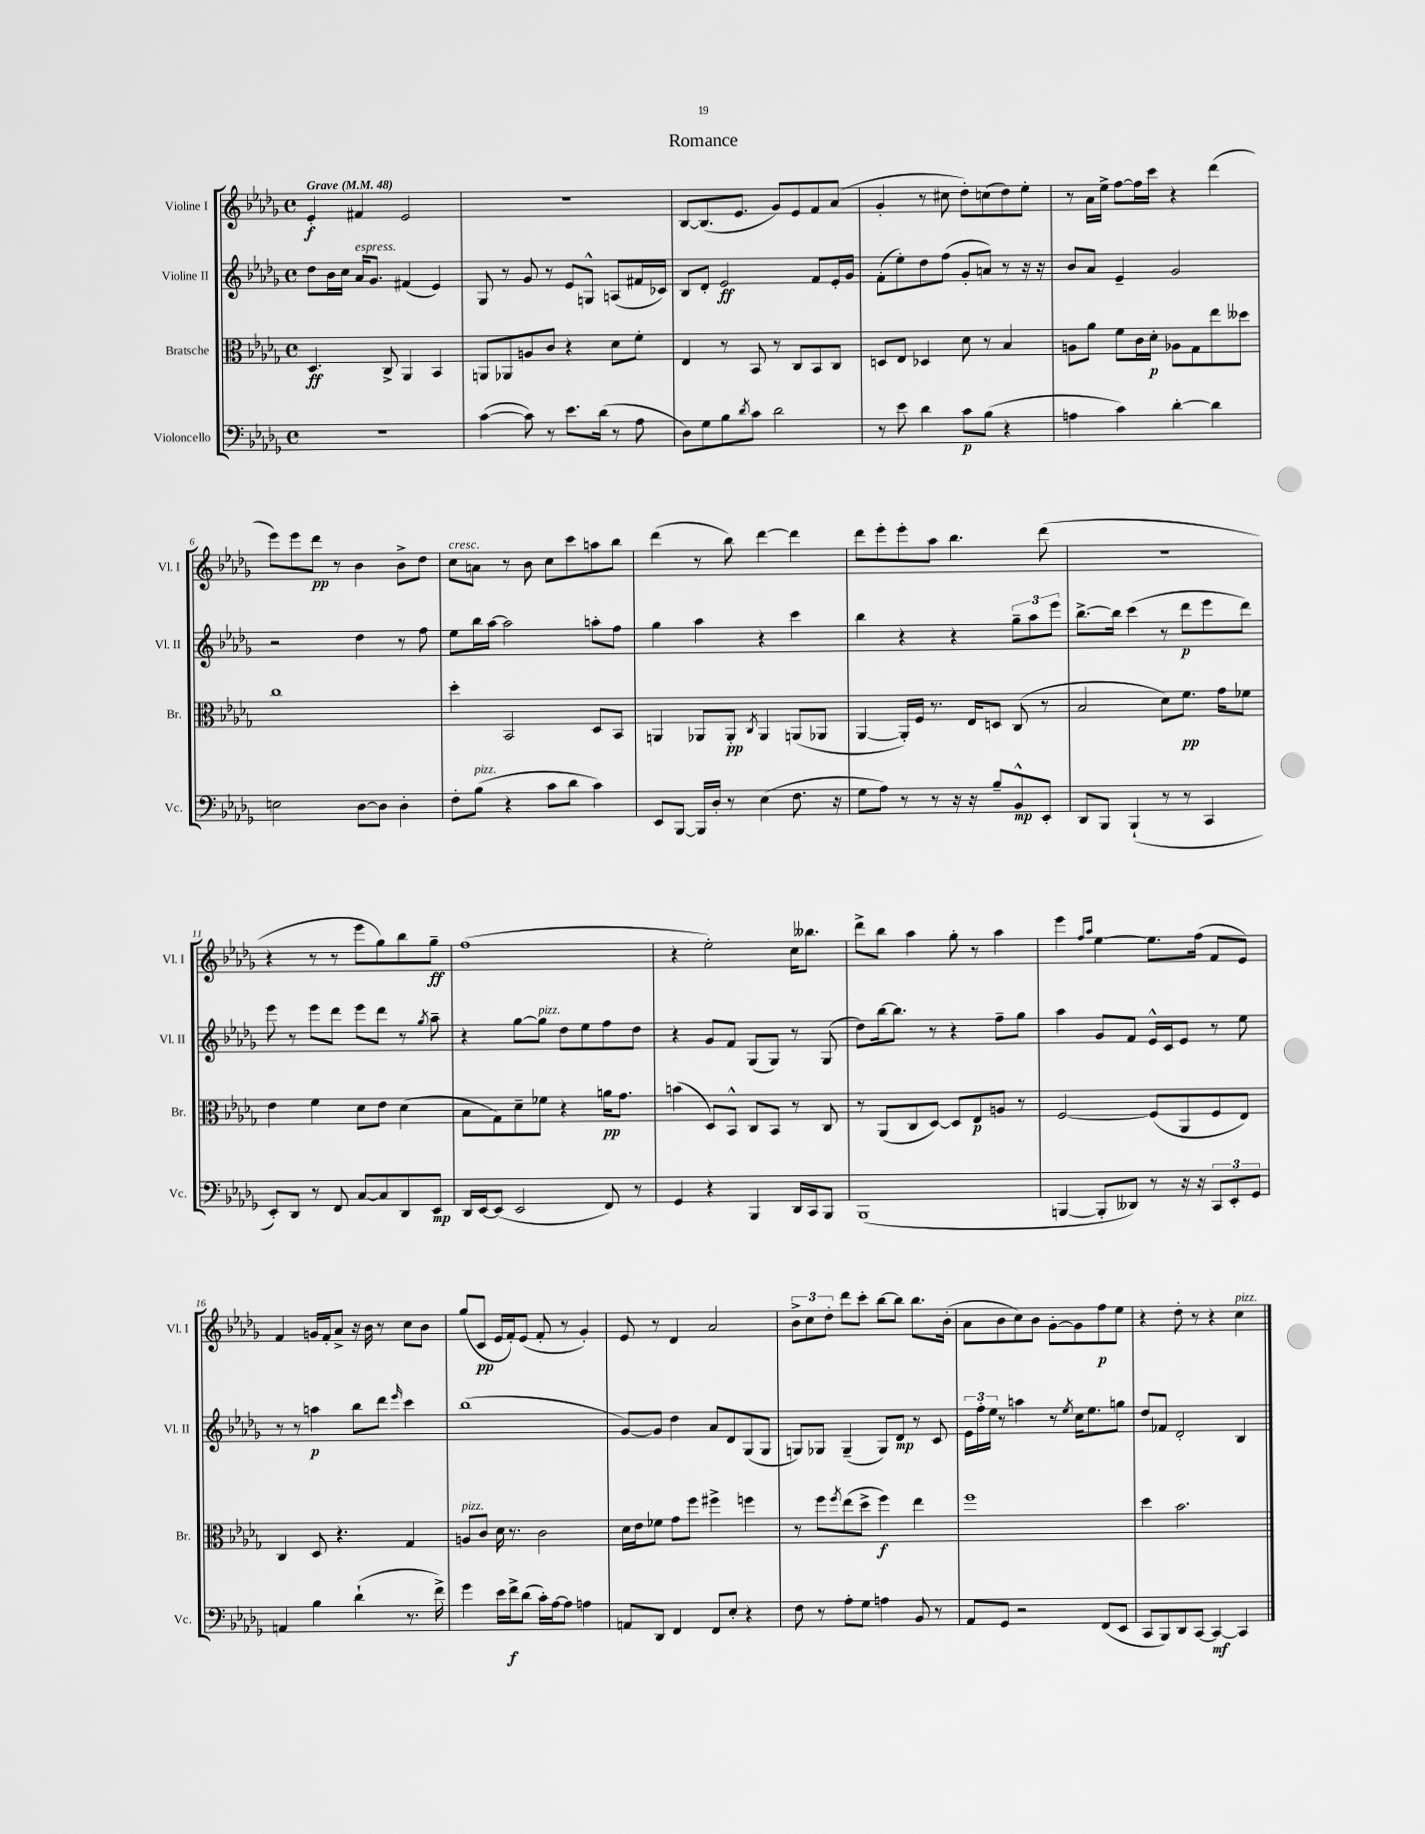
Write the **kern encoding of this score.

**kern	**dynam	**kern	**dynam	**kern	**dynam	**kern	**dynam
*part4	*part4	*part3	*part3	*part2	*part2	*part1	*part1
*staff4	*staff4	*staff3	*staff3	*staff2	*staff2	*staff1	*staff1
*I"Violoncello	*	*I"Bratsche	*	*I"Violine II	*	*I"Violine I	*
*I'Vc.	*	*I'Br.	*	*I'Vl. II	*	*I'Vl. I	*
*clefF4	*	*clefC3	*	*clefG2	*	*clefG2	*
*k[b-e-a-d-g-]	*	*k[b-e-a-d-g-]	*	*k[b-e-a-d-g-]	*	*k[b-e-a-d-g-]	*
*M4/4	*	*M4/4	*	*M4/4	*	*M4/4	*
*met(c)	*	*met(c)	*	*met(c)	*	*met(c)	*
*MM48	*	*MM48	*	*MM48	*	*MM48	*
=1	=1	=1	=1	=1	=1	=1	=1
!	!	!	!	!	!	!LO:TX:a:B:t=Grave	!
1r	.	4.D-/	ff	8dd-\L	.	4e-'/	f
.	.	.	.	16b-\L	.	.	.
.	.	.	.	16cc\JJ	.	.	.
!	!	!	!	!LO:TX:a:i:t=espress.	!	!	!
.	.	.	.	16a-/KL	.	4f#X/	.
.	.	.	.	8.g-/J	.	.	.
.	.	8C^/	.	.	.	.	.
.	.	4AA-/	.	(4f#X/	.	2e-/	.
.	.	4BB-/	.	4e-/)	.	.	.
=2	=2	=2	=2	=2	=2	=2	=2
([4c\	.	8AAn/L	.	8G-/	.	1r	.
.	.	8AA-X/	.	8r	.	.	.
8c\])	.	8An/	.	8g-/	.	.	.
8r	.	8c/J	.	8r	.	.	.
8.e-\L	.	4r	.	8e-/L	.	.	.
.	.	.	.	8Gn^^/J	.	.	.
(16d-\Jk	.	.	.	.	.	.	.
8r	.	8d-\L	.	(8An/L	.	.	.
8A-\	.	8f'\J	.	16f#X/L	.	.	.
.	.	.	.	16c-X/JJ)	.	.	.
=3	=3	=3	=3	=3	=3	=3	=3
8D-\L)	.	4E-/	.	8B-/L	.	[8B-/L	.
8G-\	.	.	.	8d-'/J	.	(8.B-/]	.
8B-\	.	8r	.	2e-/	ff	.	.
.	.	.	.	.	.	8.e-/J	.
8qd-/	.	.	.	.	.	.	.
8c\J	.	8BB-/	.	.	.	.	.
2d-\	.	8r	.	.	.	8g-/L)	.
.	.	8C/L	.	.	.	8e-/	.
.	.	8BB-/	.	8f/L	.	8f/	.
.	.	8C/J	.	16e-'/L	.	(8a-/J	.
.	.	.	.	16g-/JJ	.	.	.
=4	=4	=4	=4	=4	=4	=4	=4
8r	.	8Dn/L	.	(8f'\L	.	4g-'/	.
8e-\	.	8E-/J	.	8ee-'\)	.	.	.
4d-\	.	4D-X/	.	8dd-\	.	8r	.
.	.	.	.	(8ff\J	.	8cc#X\	.
8c\L	p	8d-\	.	8g-'/L	.	8dd-'\L)	.
(8B-\J	.	8r	.	8an/J)	.	(8ccn\	.
4r	.	4B-/	.	8r	.	8dd-\)	.
.	.	.	.	16r	.	8ee-'\J	.
.	.	.	.	16r	.	.	.
=5	=5	=5	=5	=5	=5	=5	=5
4An\	.	8An\L	.	8b-/L	.	8r	.
.	.	8a-\J	.	8a-/J	.	16a-\LL	.
.	.	.	.	.	.	16ee-^\JJ	.
4c\)	.	8f\L	.	4e-~/	.	[8ff\L	.
.	.	16c\L	.	.	.	16ff\L]	.
.	.	16d-'\JJ	p	.	.	16ccc\JJ	.
[4d-'\	.	8A-X\L	.	2g-/	.	4r	.
.	.	8G-\	.	.	.	.	.
4d-\]	.	8ee-\	.	.	.	(4ddd-\	.
.	.	8dd--X\J	.	.	.	.	.
!!LO:LB:g=z
=6	=6	=6	=6	=6	=6	=6	=6
2En\	.	1cc	.	2r	.	8eee-\L)	.
.	.	.	.	.	.	8eee-\	.
.	.	.	.	.	.	8ddd-\J	pp
.	.	.	.	.	.	8r	.
[8D-\L	.	.	.	4dd-\	.	4b-\	.
8D-\J]	.	.	.	.	.	.	.
4D-'\	.	.	.	8r	.	8b-^\L	.
.	.	.	.	8ff\	.	8dd-\J	.
=7	=7	=7	=7	=7	=7	=7	=7
!	!	!	!	!	!	!LO:TX:a:i:t=cresc.	!
8F'\L	.	4dd-'\	.	8ee-\L	.	8cc\L	.
!LO:TX:a:i:t=pizz.	!	!	!	!	!	!	!
(8B-\J	.	.	.	16bb-\L	.	8an\J	.
.	.	.	.	[16aa-\JJ	.	.	.
4r	.	2BB-/	.	2aa-\]	.	8r	.
.	.	.	.	.	.	8b-\	.
8c\L	.	.	.	.	.	8cc\L	.
8d-\J	.	.	.	.	.	8ccc\	.
4c\)	.	8D-/L	.	8aan'\L	.	8aan\	.
.	.	8BB-/J	.	8ff\J	.	8bb-\J	.
=8	=8	=8	=8	=8	=8	=8	=8
8EE-/L	.	4AAn/	.	4gg-\	.	(4ddd-\	.
[8BBB-/J	.	.	.	.	.	.	.
16BBB-/LL]	.	8AA-X/L	.	4aa-\	.	8r	.
16D-'/JJ	.	.	.	.	.	.	.
8r	.	8AA-'/J	pp	.	.	8bb-\)	.
.	.	8qC/	.	.	.	.	.
(4E-\	.	4AA-/	.	4r	.	[4ddd-\	.
8.F\	.	(8AAn/L	.	4ccc\	.	4ddd-\]	.
.	.	8AA-X/J	.	.	.	.	.
16r	.	.	.	.	.	.	.
=9	=9	=9	=9	=9	=9	=9	=9
8G-\L	.	[4AA-/	.	4bb-\	.	8ddd-\L	.
8A-\J)	.	.	.	.	.	8eee-'\	.
8r	.	16AA-'/LL])	.	4r	.	8eee-'\	.
.	.	16F/JJ	.	.	.	.	.
8r	.	8.r	.	.	.	8aa-\J	.
16r	.	.	.	4r	.	4.bb-\	.
16r	.	16E-/KL	.	.	.	.	.
8B-~/L	.	8Dn/J	.	.	.	.	.
8BB-^^/	mp	(8C/	.	12gg-~\L	.	.	.
.	.	.	.	12aa-\	.	.	.
8EE-'/J	.	8r	.	.	.	(8ddd-\	.
.	.	.	.	12eee-\J	.	.	.
=10	=10	=10	=10	=10	=10	=10	=10
8DD-/L	.	2B-/	.	[8.bb-^\L	.	1r	.
8BBB-/J	.	.	.	.	.	.	.
.	.	.	.	16bb-\Jk]	.	.	.
(4BBB-`/	.	.	.	(4ccc\	.	.	.
8r	.	8d-\L)	.	8r	.	.	.
8r	.	8.f\J	pp	8ddd-\L	p	.	.
4CC/	.	.	.	8eee-\	.	.	.
.	.	16g-\KL	.	.	.	.	.
.	.	8f-X\J	.	8ddd-\J)	.	.	.
!!LO:LB:g=z
=11	=11	=11	=11	=11	=11	=11	=11
8EE-'/L)	.	4e-\	.	8eee-\	.	4r	.
8DD-/J	.	.	.	8r	.	.	.
8r	.	4f\	.	8eee-\L	.	8r	.
8FF/	.	.	.	8ddd-\J	.	8r	.
[8C/L	.	8d-\L	.	8eee-\L	.	8eee-\L	.
8C/]	.	8e-\J	.	8ddd-\J	.	8gg-\)	.
8DD-/	.	(4d-\	.	8r	.	8bb-\	.
.	.	.	.	8qgg-/	.	.	.
8EE-/J	mp	.	.	8aa-~\	.	8gg-~\J	ff
=12	=12	=12	=12	=12	=12	=12	=12
16DD-/LL	.	8B-\L	.	4r	.	(1ff	.
[16EE-/J	.	.	.	.	.	.	.
(8EE-/J]	.	8G-\)	.	.	.	.	.
2EE-/	.	8d-~\	.	[8gg-\L	.	.	.
!	!	!	!	!LO:TX:a:i:t=pizz.	!	!	!
.	.	8f-X\J	.	8gg-\J]	.	.	.
.	.	4r	.	8dd-\L	.	.	.
.	.	.	.	8ee-\	.	.	.
8FF/)	.	16an\KL	pp	8ff\	.	.	.
.	.	8.g-\J	.	.	.	.	.
8r	.	.	.	8dd-\J	.	.	.
=13	=13	=13	=13	=13	=13	=13	=13
4GG-/	.	(4bn\	.	4r	.	4r	.
4r	.	8D-/L)	.	8g-/L	.	2ee-'\)	.
.	.	8BB-^^/J	.	8f/J	.	.	.
4BBB-/	.	8C/L	.	(8G-/L	.	.	.
.	.	8BB-/J	.	8G-/J)	.	.	.
16DD-/LL	.	8r	.	8r	.	16cc\KL	.
16CC/J	.	.	.	.	.	8.bb--X\J	.
8BBB-/J	.	8C/	.	(8G-/	.	.	.
=14	=14	=14	=14	=14	=14	=14	=14
(1BBB-	.	8r	.	8dd-\L)	.	8ddd-^\L	.
.	.	(8AA-/L	.	[16bb-\k	.	8bb-\J	.
.	.	.	.	8.bb-\J]	.	.	.
.	.	8C/	.	.	.	4aa-\	.
.	.	[8D-/J)	.	8r	.	.	.
.	.	8D-/L]	.	4r	.	8gg-'\	.
.	.	8E-/	p	.	.	8r	.
.	.	8An/J	.	8ff~\L	.	4aa-\	.
.	.	8r	.	8gg-\J	.	.	.
=15	=15	=15	=15	=15	=15	=15	=15
[4BBBn/	.	[2F/	.	4aa-\	.	4eee-\	.
.	.	.	.	.	.	16qqff/LL	.
.	.	.	.	.	.	16qqaa-/JJ	.
8BBB'/L]	.	.	.	8g-/L	.	[4ee-\	.
8DD--X/J)	.	.	.	8f/J	.	.	.
8r	.	(8F/L]	.	16e-^^/LL	.	8.ee-\L]	.
.	.	.	.	16c/J	.	.	.
16r	.	8AA-/	.	8e-/J	.	.	.
16r	.	.	.	.	.	(16ff\Jk	.
12CC/L	.	8F/	.	8r	.	8f/L	.
12EE-'/	.	.	.	.	.	.	.
.	.	8E-/J)	.	8ee-\	.	8e-/J)	.
12GG-/J	.	.	.	.	.	.	.
!!LO:LB:g=z
=16	=16	=16	=16	=16	=16	=16	=16
4AAn/	.	4C/	.	8r	.	4f/	.
.	.	.	.	8r	.	.	.
4B-\	.	8D-/	.	4aan\	p	16gn/LL	.
.	.	.	.	.	.	16f'/J	.
.	.	4.r	.	.	.	8a-^/J	.
(4d-`\	.	.	.	8bb-\L	.	16r	.
.	.	.	.	.	.	16b-\	.
.	.	.	.	8ddd-\J	.	8r	.
.	.	.	.	16qqeee-/	.	.	.
8.r	.	4G-/	.	4ccc\	.	8cc\L	.
.	.	.	.	.	.	8b-\J	.
16f^\)	.	.	.	.	.	.	.
=17	=17	=17	=17	=17	=17	=17	=17
!	!	!LO:TX:a:i:t=pizz.	!	!	!	!	!
4g-\	.	8An/L	.	(1bb-	.	(8gg-/L	.
.	.	8c/J	.	.	.	8c/J	pp
16e-\LL	.	16d-\	.	.	.	16e-/LL	.
16f^\J	f	8.r	.	.	.	16f'/J)	.
(8d-\J	.	.	.	.	.	(8e-/J	.
16c'\LL)	.	2c\	.	.	.	8f'/	.
[16A-\J	.	.	.	.	.	.	.
8A-\J]	.	.	.	.	.	8r	.
4An\	.	.	.	.	.	4g-'/)	.
=18	=18	=18	=18	=18	=18	=18	=18
8AAn/L	.	16d-\LL	.	[8g-/L)	.	8e-/	.
.	.	16e-\J	.	.	.	.	.
8DD-/J	.	8f-X\J	.	8g-/J]	.	8r	.
4FF/	.	8g-\L	.	4dd-\	.	4d-/	.
.	.	8ff\J	.	.	.	.	.
8FF/L	.	4ff#X^\	.	8a-/L	.	2a-/	.
8E-'/J	.	.	.	8d-/	.	.	.
4r	.	4ffn\	.	(8G-/	.	.	.
.	.	.	.	8G-/J	.	.	.
=19	=19	=19	=19	=19	=19	=19	=19
8F\	.	8r	.	8Gn/L)	.	12b-^\L	.
.	.	.	.	.	.	12cc\	.
8r	.	8ff\L	.	8G-X/J	.	.	.
.	.	.	.	.	.	12dd-'\J	.
.	.	8qff/	.	.	.	.	.
8A-'\L	.	(8ee-\	.	(4G-~/	.	8ddd-\L	.
8G-\J	.	8dd-^\J	.	.	.	8ccc'\J	.
4An\	.	4ff\)	f	8G-/L)	.	[8bb-\L	.
.	.	.	.	8d-/J	mp	8bb-\J]	.
8BB-/	.	4ee-\	.	8r	.	8.bb-\L	.
8r	.	.	.	8c/	.	.	.
.	.	.	.	.	.	(16b-'\Jk	.
=20	=20	=20	=20	=20	=20	=20	=20
8AA-/L	.	1ff	.	24e-\LL	.	8a-\L	.
.	.	.	.	24ff'\	.	.	.
.	.	.	.	24ee-\JJ	.	.	.
8GG-/J	.	.	.	8r	.	8b-\	.
2r	.	.	.	4aan\	.	8cc\)	.
.	.	.	.	.	.	8b-\J	.
.	.	.	.	8r	.	[8g-'\L	.
.	.	.	.	8qee-/	.	.	.
.	.	.	.	16cc\KL	.	8g-\]	.
.	.	.	.	8.ee-\	.	.	.
(8FF/L	.	.	.	.	.	8ff\	p
8EE-/J	.	.	.	8ggn\J	.	8ee-\J	.
=21	=21	=21	=21	=21	=21	=21	=21
8CC/L	.	4dd-\	.	8dd-/L	.	4r	.
8BBB-/)	.	.	.	8f-X/J	.	.	.
8DD-/	.	2.b-\	.	2d-'/	.	8dd-'\	.
[8CC/J	.	.	.	.	.	8r	.
4CC/_	mf	.	.	.	.	4r	.
!	!	!	!	!	!	!LO:TX:a:i:t=pizz.	!
4CC/]	.	.	.	4B-/	.	4cc\	.
==	==	==	==	==	==	==	==
*-	*-	*-	*-	*-	*-	*-	*-
